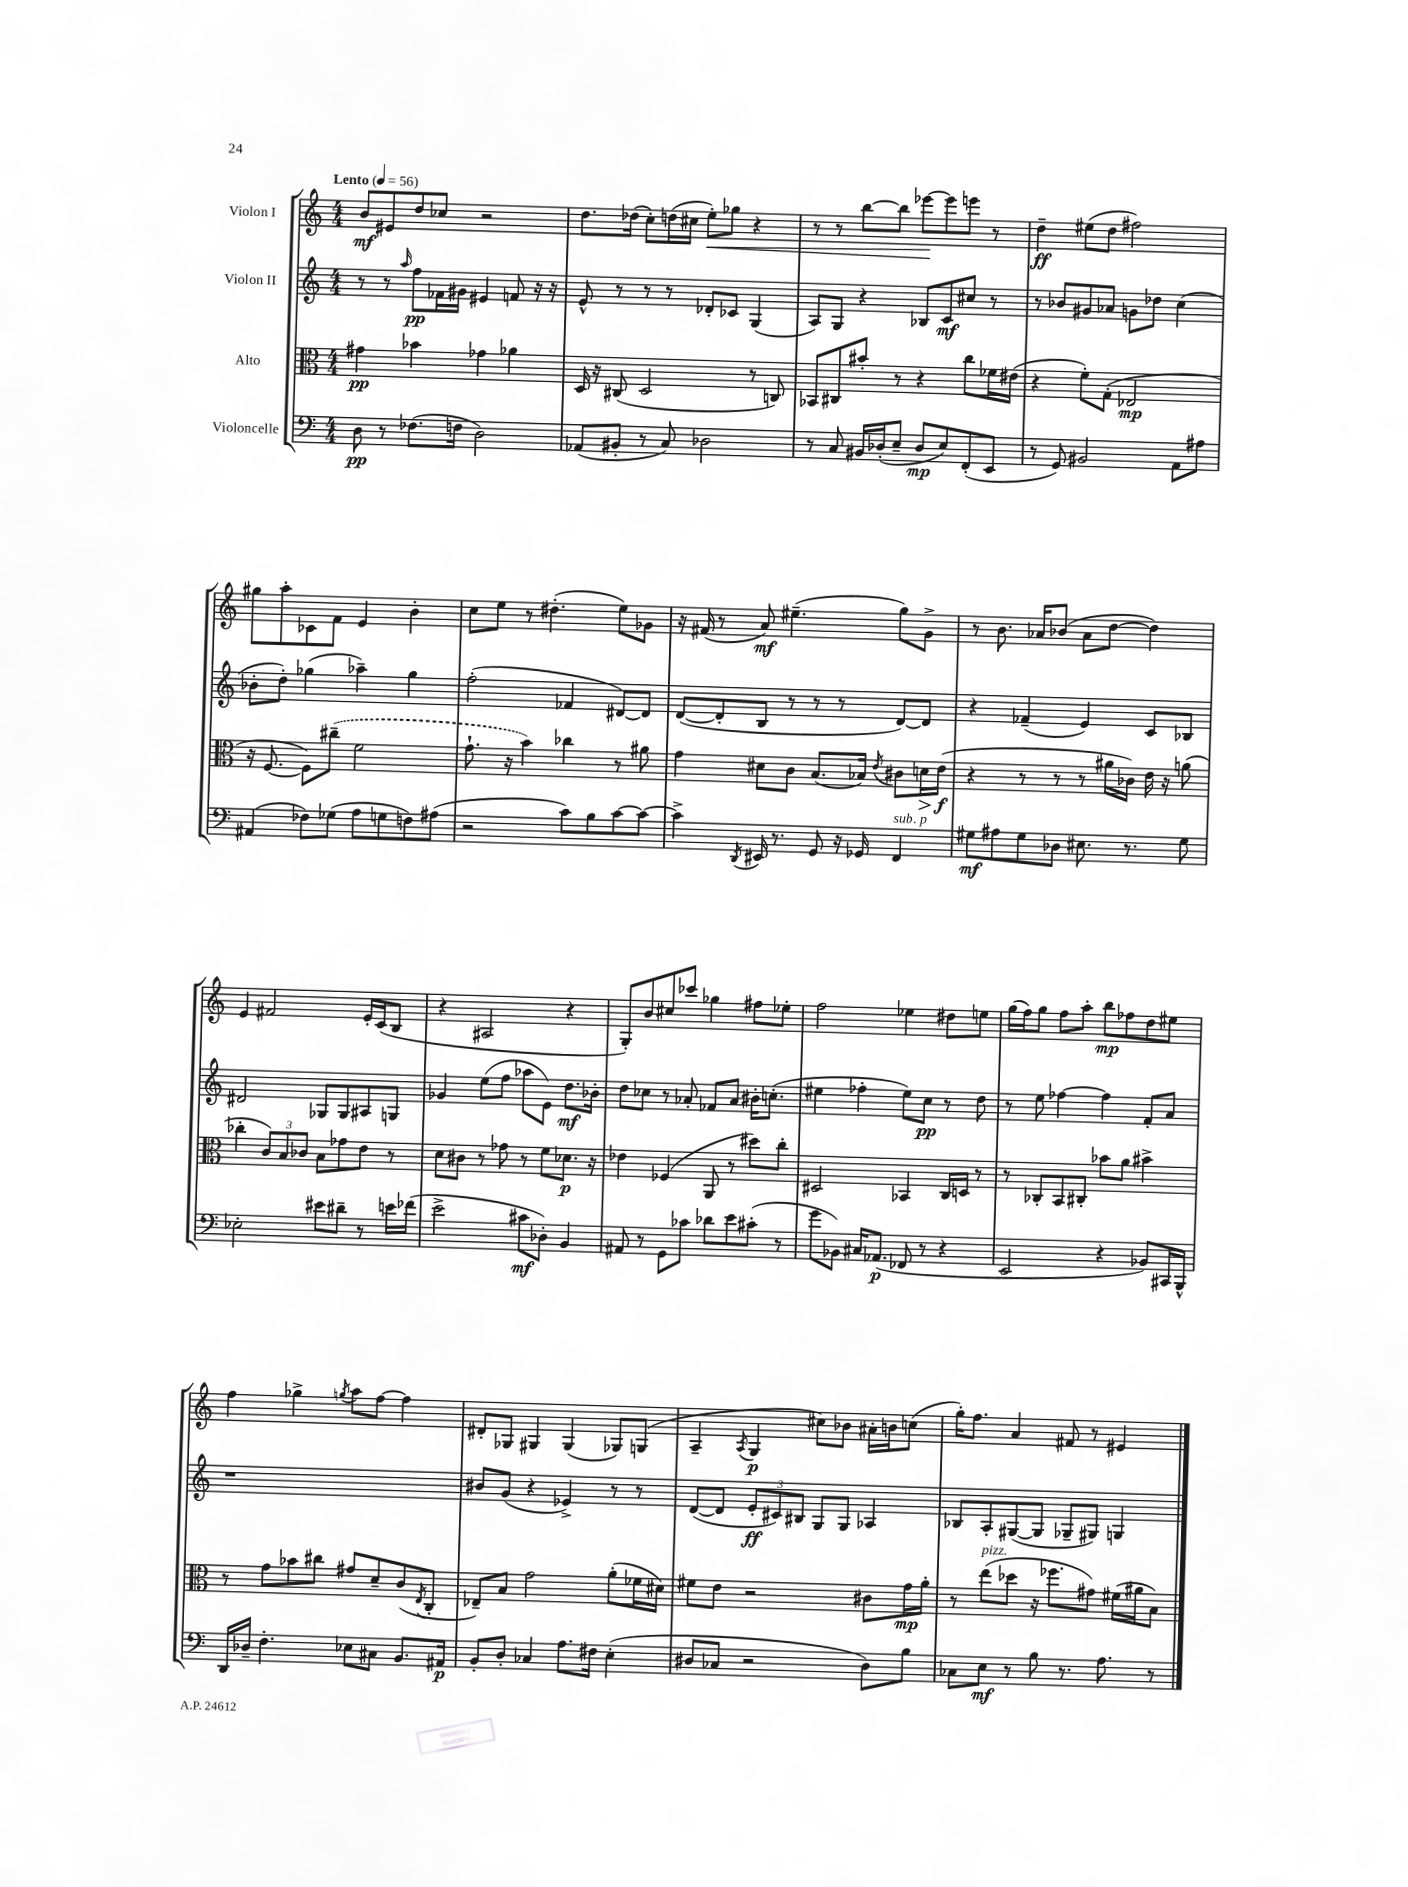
<<
\new StaffGroup <<
\new Staff = "s0" \with { instrumentName = "Violon I" } {
    \clef treble \key c \major \numericTimeSignature \time 4/4 \tempo "Lento" 4 = 56
    b'8\mf eis'8 d''8 ces''8 r2 |
    d''8. des''16( c''8-.) d''16( cis''16 e''8-.\<) ges''8 r4 |
    r8 r8 b''8~ b''8 ees'''8~\! ees'''8 e'''8 r8 |
    d''4--\ff eis''8( d''8 fis''2) |
    gis''8 a''8-. ces'8 f'8 e'4 b'4-. |
    c''8 e''8 r8 dis''4.-.( e''8) ges'8 |
    r16 fis'16( r8 a'8\mf) eis''4.--( g''8) g'8-> |
    r8 b'8. aes'16 bes'8( aes'8 d''8~ d''4) |
    e'4 fis'2 e'16-. c'16( b8 |
    r4 ais2 r4 |
    g8-.) b'8 cis''8 ces'''8 ges''4 fis''8 ees''8-. |
    f''2 ees''4 dis''8 e''8 |
    g''16( f''16) g''8 f''8 a''8-. b''8\mp fes''8 d''8 eis''8 |
    f''4 ges''4-> \acciaccatura { g''8 } a''8 f''8~ f''4 |
    dis'8-. ges8 gis4 gis4( ges8) g8( |
    a4-- \acciaccatura { a8 } g4\p cis''8) bes'8 ais'16-. b'16 c''8( |
    g''16-.) f''8. a'4 fis'8 r8 eis'4 \bar "|." |
}
\new Staff = "s1" \with { instrumentName = "Violon II" } {
    \clef treble \key c \major \numericTimeSignature \time 4/4
    r8 r8 \grace { a''16 } f''8\pp fes'16 gis'16 eis'4 f'8 r16 r16 |
    e'8-^ r8 r8 r8 des'8-. ces'8 g4( |
    a8) g8 r4 bes8 c'8\mf cis''8 r8 |
    r8 bes'8 gis'8 aes'8 g'8 des''8 c''4( |
    bes'8-. d''8-.) ges''4( aes''4--) ges''4 |
    f''2-.( fes'4 dis'8~) dis'8 |
    d'8~( d'8-. b8 r8 r8 r8 d'8~) d'8 |
    r4 fes'4--( e'4) c'8 bes8 |
    dis'2 ges8 ges8 ais8 g8 |
    ges'4 e''8( f''8 aes''8 e'8) d''8.\mf bes'16-. |
    d''8 ces''8 r8 aes'8-. fes'8 aes'8 bis'16-. c''8.-.( |
    eis''4 fes''4-. eis''8) c''8\pp r8 d''8 |
    r8 e''8 fes''4~ fes''4 f'8-. a'8 |
    r1 |
    bis'8 g'8( r4 ees'4->) r8 r8 |
    d'8~( d'8 \tuplet 3/2 { e'8-.\ff cis'8) bis8 } g8 g8 aes4 |
    bes8 a8-. gis8~( gis8 ges8-- gis8) g4 \bar "|." |
}
\new Staff = "s2" \with { instrumentName = "Alto" } {
    \clef alto \key c \major \numericTimeSignature \time 4/4
    gis'4\pp bes'4 ges'4 aes'4 |
    d16 r16 cis8( d2 r8 c8) |
    bes,8 cis8 bis'8-. r8 r4 c''8 fes'16 eis'16( |
    r4 f'8-.) g8-.( ees2\mp |
    r16 f8.~ f8) \once \slurDashed cis''8--( f'2 |
    g'8.-! r16 b'4) ces''4 r8 ais'8 |
    g'4 dis'8 c'8 b8.( bes16) \acciaccatura { e'8 } cis'8 d'16\> e'16\f\!( |
    r4 r8 r8 r8 ais'16 ces'16) e'16 r16 a'8( |
    ces''4-. \tuplet 3/2 { c'8) b8 ces'8 } b8 ges'8 e'8 r8 |
    d'8 cis'8 r8 ges'8 r8 f'8 des'8.\p r16 |
    ees'4 fes4( a,8 r8 dis''8) c''8-. |
    dis2 bes,4 c16 d16 r8 |
    r8 ces8-. b,8 cis8-. bes'8 a'8 bis'4-> |
    r8 g'8 bes'8 cis''8 gis'8 d'8-- c'8( \acciaccatura { e8 } c8-. |
    ees8--) b8 g'2 a'8-.( fes'16 dis'16) |
    fis'8 e'8 r2 cis'8 g'16\mp a'16-. |
    r8 e''8^\markup { \italic "pizz." }( des''8 r16 fes''8. gis'8) fis'16( ais'16 b8) \bar "|." |
}
\new Staff = "s3" \with { instrumentName = "Violoncelle" } {
    \clef bass \key c \major \numericTimeSignature \time 4/4
    d8\pp r8 fes8.( f16 d2) |
    aes,8( bis,8-. r8 c8) des2 |
    r8 c8 bis,16 des16-.( e8-- des8\mp e8) f,8-.( e,8 |
    r8 g,8) bis,2 a,8 ais8 |
    ais,4( fes8) ges8( a8 g8 f8) ais8( |
    r2 c'8) b8 c'8~ c'8~ |
    c'4-> \acciaccatura { d,8 } eis,16 r8. g,8 r16 ges,16 f,4^\markup { \italic "sub. p" } |
    gis8\mf ais8 gis8 des8 eis8. r8. gis8 |
    ees2-. eis'8 dis'8-- r8 e'16 fes'16( |
    e'2-> cis'8\mf des8-.) b,4 |
    ais,8 r8 g,8 ces'8 des'8 e'8 cis'8-.( r8 |
    g'8 bes,8) cis16 aes,8.\p( fes,8 r8 r4 |
    e,2 r4 bes,8) cis,16 b,,16-^ |
    d,16 des16-- f4.-. ees8 cis8 b,8. ais,16\p |
    b,8-. d8-. ces4 a8. fis16 e4-.( |
    dis8 ces8 r2 dis8) b8 |
    ces8 e8\mf r8 b8 r8. a8. r8 \bar "|." |
}
>>
>>
\layout { \context { \Score \remove "Bar_number_engraver" } }
